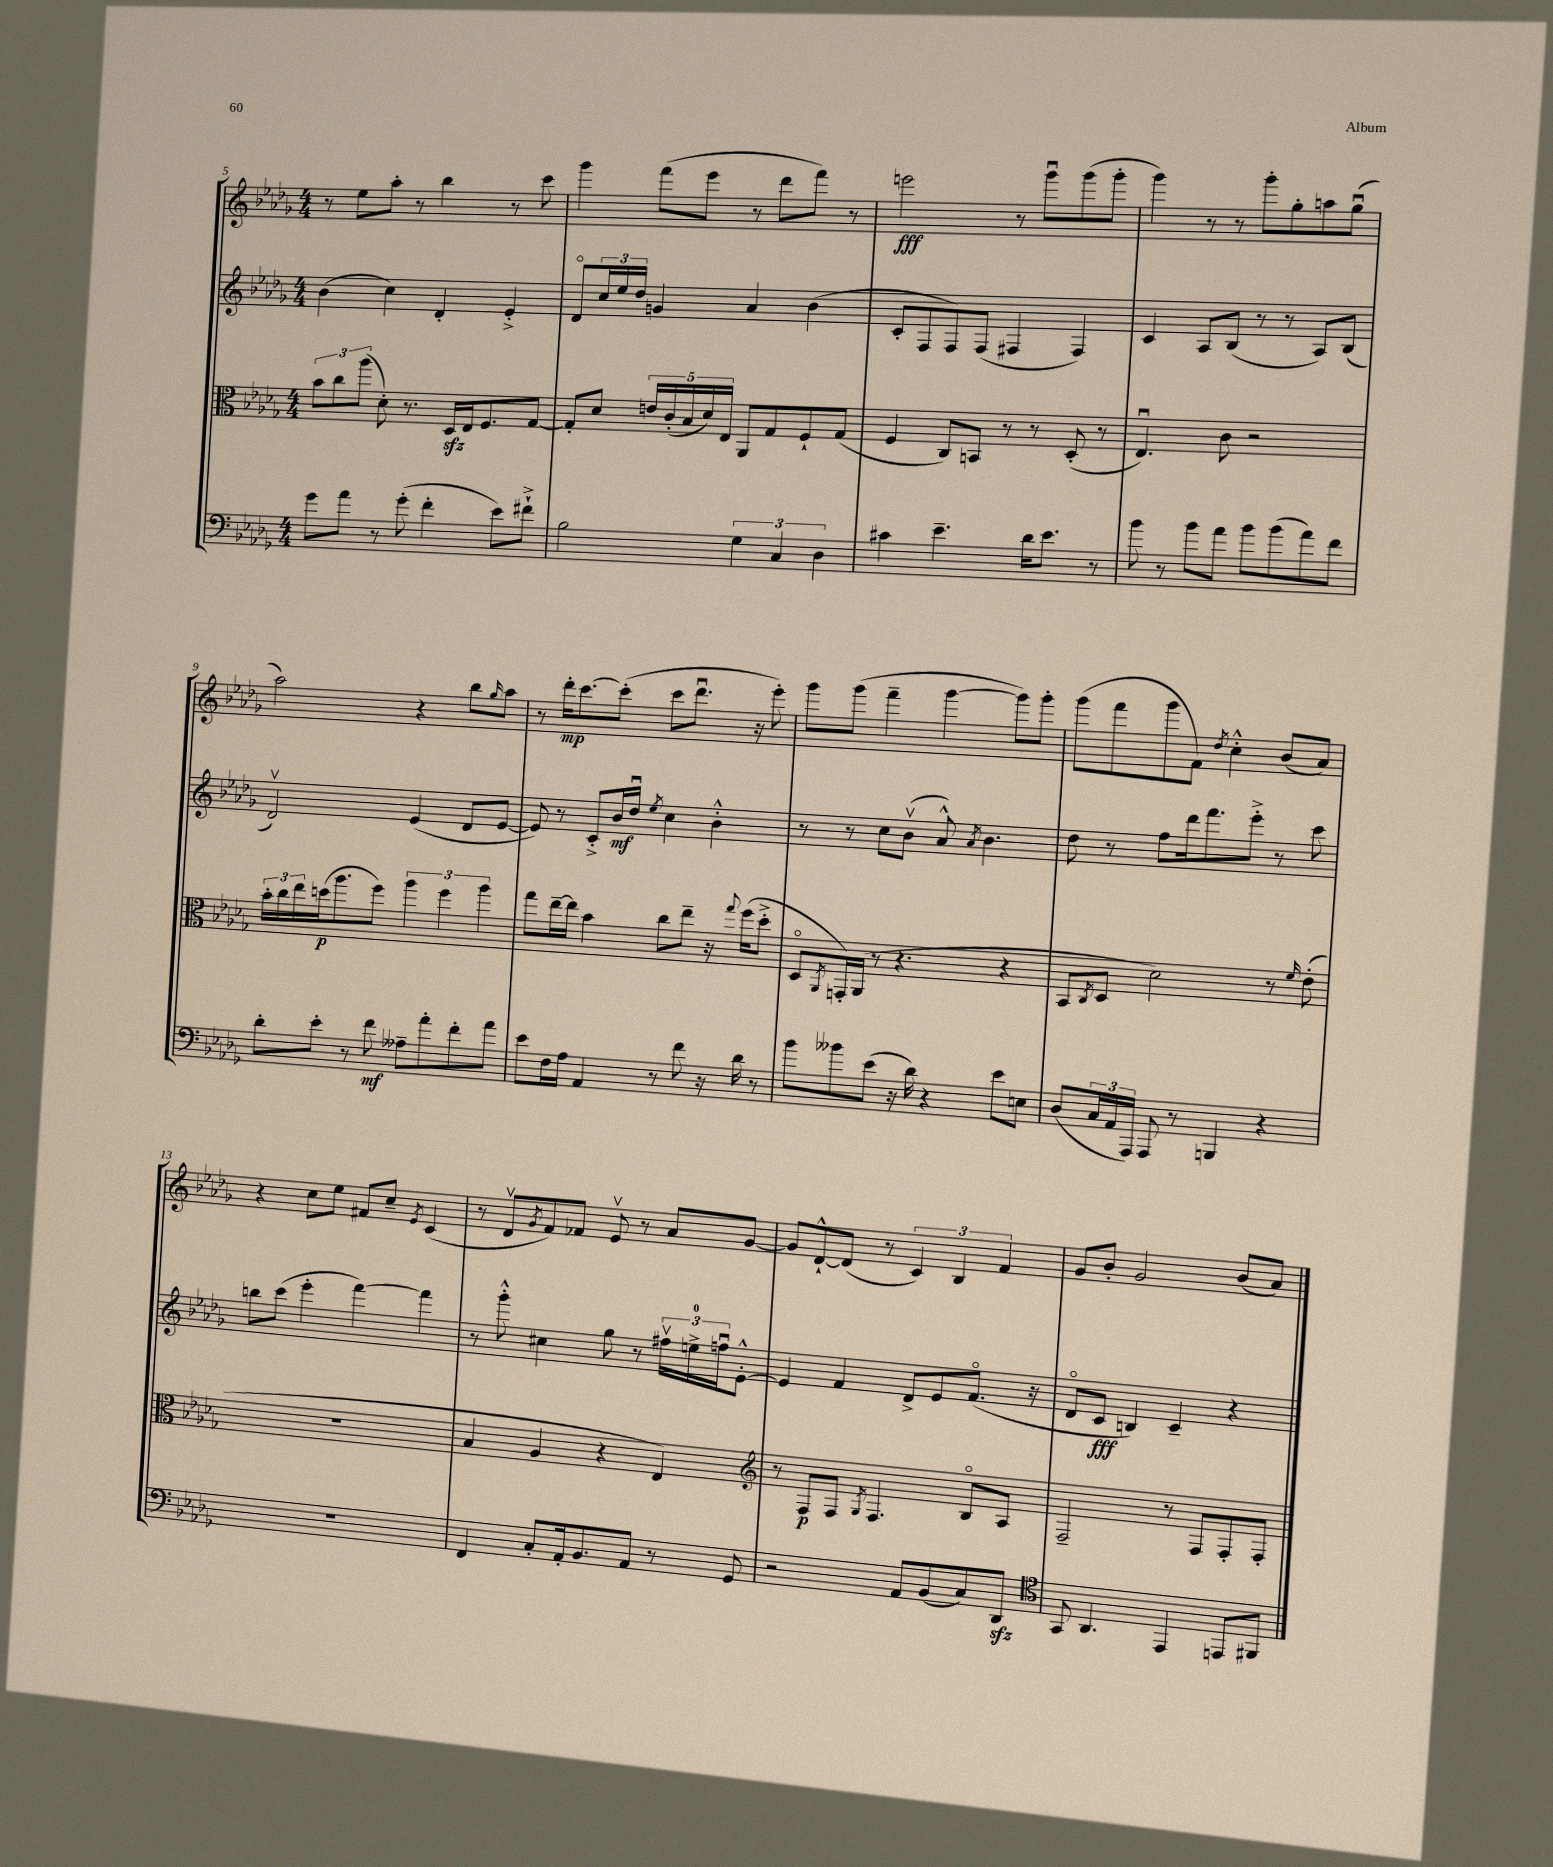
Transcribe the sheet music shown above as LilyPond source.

<<
\new StaffGroup <<
\new Staff = "s0" {
    \clef treble \key des \major \numericTimeSignature \time 4/4
    r8 ees''8 aes''8-. r8 bes''4 r8 c'''8 |
    ges'''4 f'''8( ees'''8 r8 des'''8 f'''8) r8 |
    e'''2\fff r8 ges'''8\downbow ges'''8( ges'''8-. |
    ges'''4) r8 r8 ges'''8-. ges''8-. a''8 ges''8\downbow( |
    aes''2) r4 bes''8 \grace { ges''16 } aes''8 |
    r8 des'''16-.\mp c'''8.~ c'''8-.( c'''8 des'''8.\downbow r16 ees'''8-.) |
    ges'''8 ges'''8( f'''4-- ges'''4~ ges'''8) ges'''8-. |
    ges'''8( f'''8 ges'''8 f'8) \acciaccatura { des''8 } c''4-.-^ bes'8( aes'8) |
    r4 c''8 ees''8 fis'8 c''8-- \acciaccatura { ees'8 } c'4( |
    r8 des'8\upbow \acciaccatura { ges'8 } f'8) fes'8 ees'8\upbow r8 aes'8 ges'8~ |
    ges'8 des'8~-!-^ des'8( r8 \tuplet 3/2 { c'4) bes4 f'4 } |
    ges'8 bes'8-. ges'2 bes'8( aes'8) \bar "|." |
}
\new Staff = "s1" {
    \clef treble \key des \major \numericTimeSignature \time 4/4
    bes'4( c''4) des'4-. ees'4-.-> |
    des'8\flageolet \tuplet 3/2 { c''16 ees''16 des''16 } g'4 aes'4 bes'4( |
    c'8-. f8 f8) f8( fis4 fis4) |
    c'4 aes8 bes8( r8 r8 aes8) bes8( |
    des'2\upbow) ees'4( des'8 ees'8~ |
    ees'8) r8 c'8-.-> bes'16\mf des''16\downbow \acciaccatura { ees''8 } c''4 bes'4-.-^ |
    r8 r8 c''8 bes'8\upbow( aes'8-^) \acciaccatura { aes'8 } bes'4. |
    des''8 r8 f''8 des'''16 f'''8. ees'''8-.-> r8 c'''8 |
    b''8 c'''8( ees'''4-. f'''4~) f'''4 |
    r8 ges'''8-.-^ cis''4 ges''8 r8 \tuplet 3/2 { fis''16\upbow e''16-0-> f''16\downbow } ees'8~-.-^ |
    ees'4 f'4 des'8-> ees'8 f'8.\flageolet( r16 |
    des'8\flageolet c'8\fff b4) c'4-- r4 \bar "|." |
}
\new Staff = "s2" {
    \clef alto \key des \major \numericTimeSignature \time 4/4
    \tuplet 3/2 { bes'8 c''8 aes''8( } des'8-.) r8. des16\sfz ees16 f8. ges8~ |
    ges8-. des'8 \tuplet 5/4 { e'16 c'16-.( bes16 des'16) ees16 } aes,8 ges8 f8-! ges8( |
    f4 c8) b,8 r8 r8 des8-.( r8 |
    ees4.\downbow) c'8 r2 |
    \tuplet 3/2 { bes'16-. c''16 ees''16 } d''16\p( aes''8. f''8) \tuplet 3/2 { aes''4 f''4 aes''4 } |
    ges''8 ees''16~-- ees''16 bes'4 c''8 ees''8-- r16 \appoggiatura { ges''8 } f''16( des''8-.-> |
    des8\flageolet \acciaccatura { aes,8 } g,16-.) aes,16( r8 r4. r4 |
    bes,8 \acciaccatura { c8 } des8 des'2) r8 \grace { f'16 } ees'8-.( |
    R1 |
    bes4 aes4 r4 ees4) |
    \clef treble r8 f8\p f8 \acciaccatura { ges8 } f4. bes8\flageolet aes8 |
    f2-- r8 f8 f8-. f8-. \bar "|." |
}
\new Staff = "s3" {
    \clef bass \key des \major \numericTimeSignature \time 4/4
    ges'8 aes'8 r8 ges'8-.( f'4-. ees'8) fis'8-!-> |
    bes2 \tuplet 3/2 { ges4 c4 des4 } |
    cis'4 ees'4.-- des'16 ees'8. r8 |
    bes'8 r8 bes'8 aes'8 bes'8 bes'8( aes'8) f'8 |
    des'8-. ees'8-. r8 f'8\mf aeses8-- aes'8-. f'8-. aes'8 |
    ees'8 f16 aes16 aes,4 r8 f'8 r16 des'16 r8 |
    bes'8 beses'8 ees'8( r16 des'16) r4 ees'8 e8 |
    des8( \tuplet 3/2 { c16 aes,16 aes,,16) } aes,,8 r8 b,,4 r4 |
    R1 |
    f,4 c8-. aes,16-. bes,8. aes,8 r8 ges,8 |
    r2 aes,8 bes,8( c8) des,8\sfz |
    \clef tenor ges,8 aes,4. ees,4 e,8 fis,8 \bar "|." |
}
>>
>>
\layout { \context { \Score currentBarNumber = #5 } }
